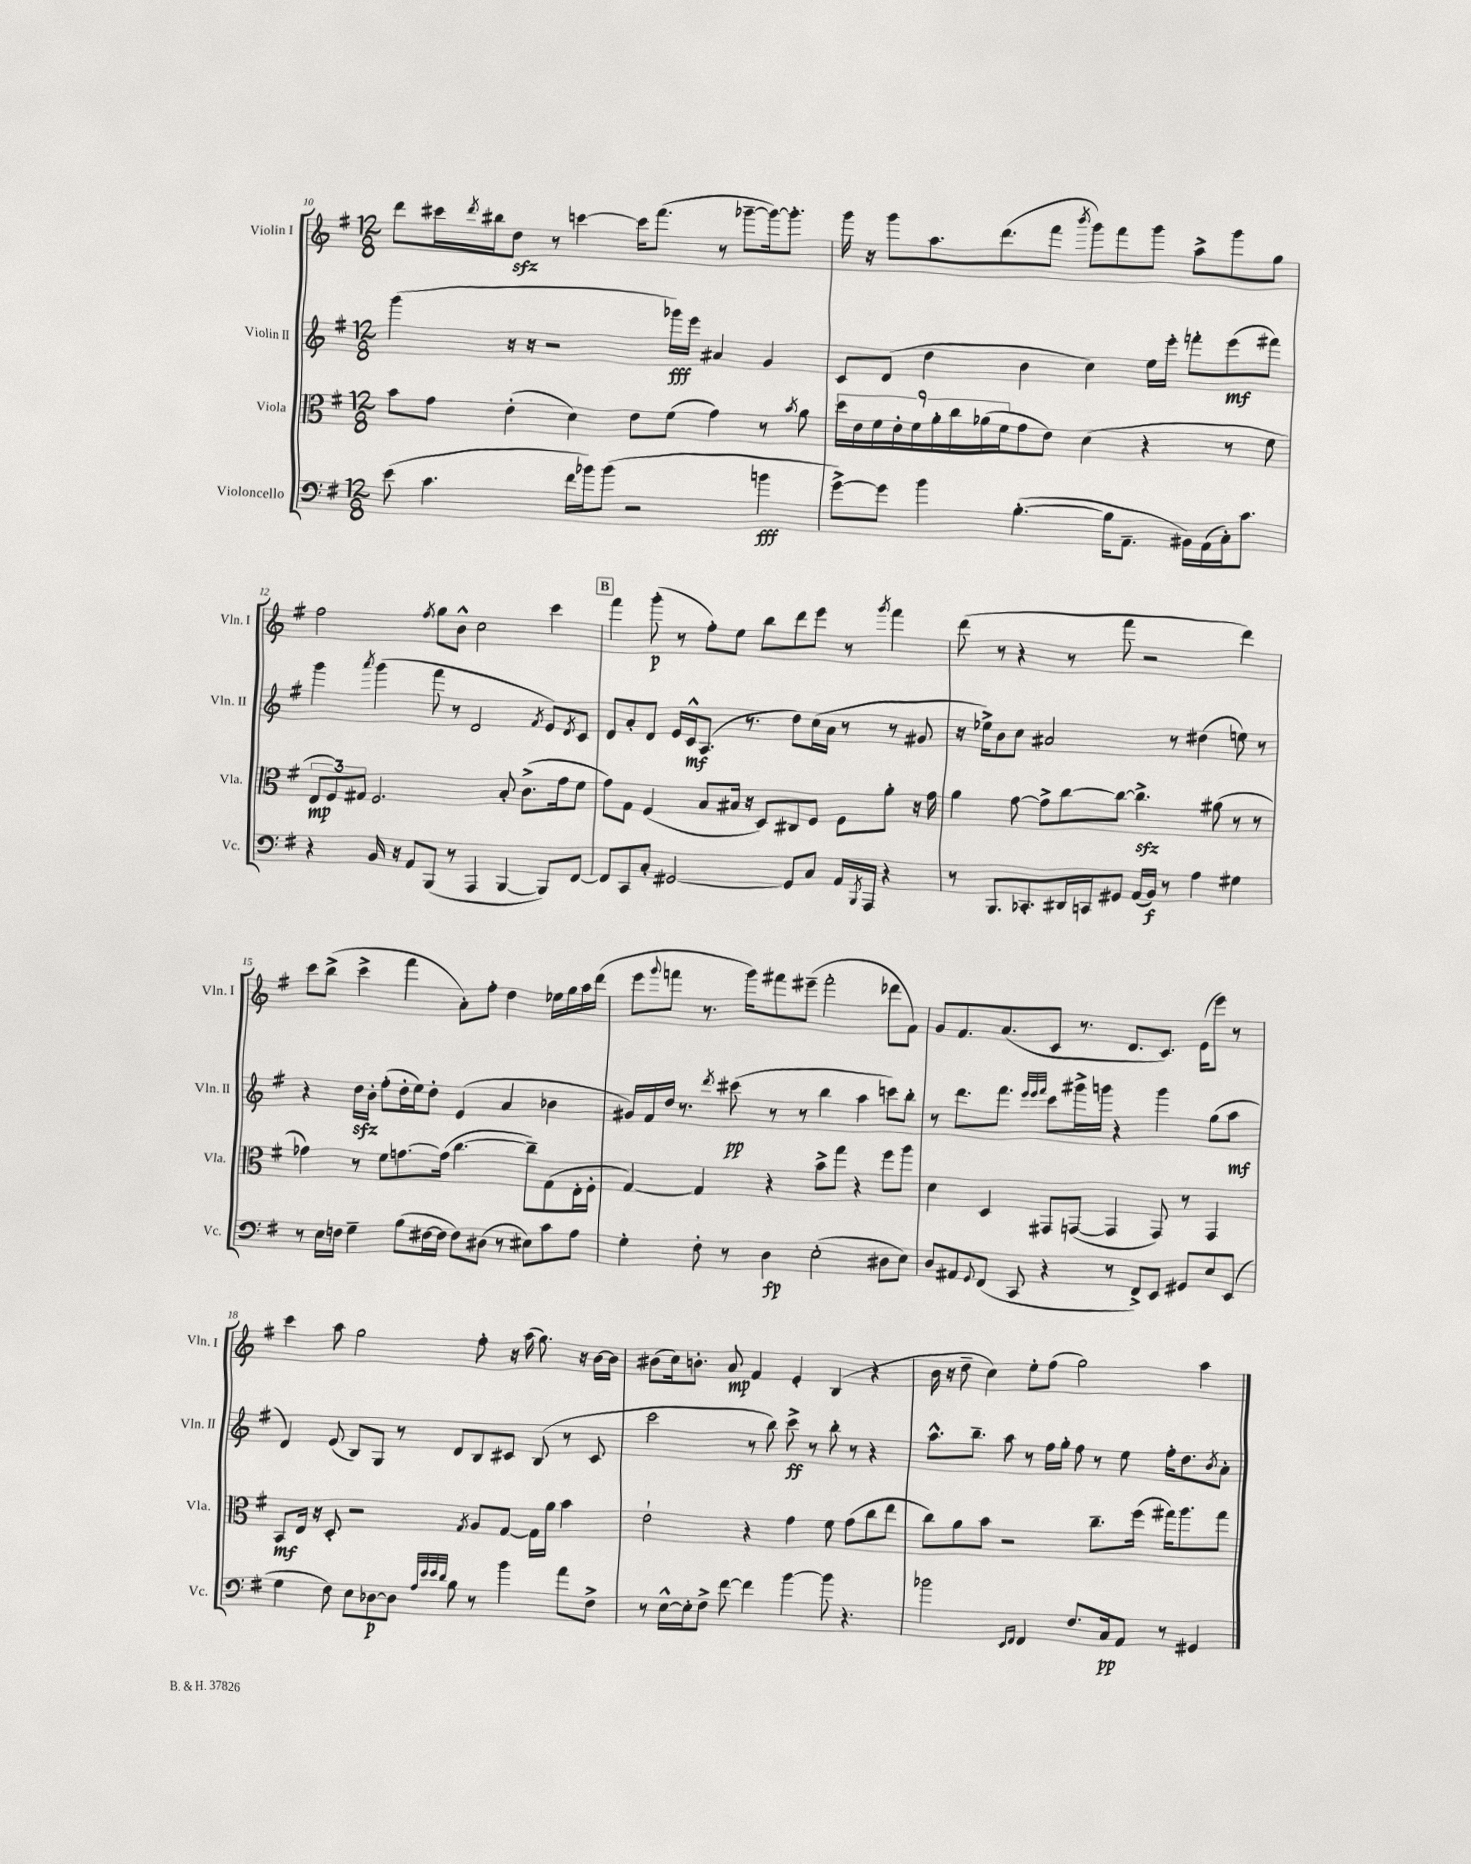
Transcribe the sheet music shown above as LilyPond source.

<<
\new StaffGroup <<
\new Staff = "s0" \with { instrumentName = "Violin I" shortInstrumentName = "Vln. I" } {
    \clef treble \key g \major \numericTimeSignature \time 12/8
    d'''8 cis'''16 \acciaccatura { d'''8 } bis''16 d''8\sfz r8 c'''4~ c'''16 fis'''8.( r8 ges'''8~-- ges'''16~) ges'''8.-. |
    g'''16 r16 g'''8 a''8. d'''8.( fis'''8 \acciaccatura { b'''8 } g'''8) fis'''8 g'''8 a''8-> g'''8 g''8 |
    fis''2 \acciaccatura { fis''8 } g''8 b'8-^ c''2 c'''4 |
    \mark \markup { \box "B" } fis'''4 g'''8-.\p( r8 fis''8-.) e''8 b''8 d'''8 e'''8 r8 \acciaccatura { g'''8 } fis'''4 |
    d'''8( r8 r4 r8 fis'''8 r2 d'''4) |
    c'''8 b''8->( c'''4-> fis'''4 a'8-.) fis''8-. d''4 ees''16 g''16 a''16 d'''16( |
    e'''8 \appoggiatura { g'''8 } f'''8 r8. g'''16) fis'''8 eis'''8--( fis'''2-. des'''8 fis'8) |
    g'8 fis'8. a'8.( c'8 r8. d'8. c'8.) e'16( e'''8) r8 |
    c'''4 a''8 g''2 fis''8-. r16 a''16( g''8.) r16 b'16~ b'16 |
    bis'8( c''16) b'8.-. a'8\mp fis'4 e'4-. b4( r4 |
    b'16 r16 d''8-- c''4) e''8-. fis''8( g''2) a''4 \bar "|." |
}
\new Staff = "s1" \with { instrumentName = "Violin II" shortInstrumentName = "Vln. II" } {
    \clef treble \key g \major \numericTimeSignature \time 12/8
    g'''4( r16 r16 r2 ges'''16\fff) e'''16 ais'4 g'4 |
    c'8 d'8( d''4 b'4 c''4) e''16 e'''16-. f'''8-. e'''8\mf( fis'''8) |
    g'''4 \acciaccatura { a'''8 } g'''4( fis'''8 r8 d'2 \acciaccatura { fis'8 } e'8) \acciaccatura { d'8 } c'8 |
    \mark \markup { \box "B" } d'8 a'8-. d'8 e'16 c'16-^\mf a8.( r8. d''8) c''16( a'16 r8 r8 gis'8 |
    r16 ees''16->) b'8 c''8 ais'2 r8 dis''4( e''8) r8 |
    r4 d''16\sfz b'16-. fis''8-.( d''16-. e''16) d''8-. e'4( a'4 bes'4 |
    gis'16) fis'16 d''16 r8. \acciaccatura { d'''8 } cis'''8\pp( r8 r8 b''4 a''4 c'''8) b''8-. |
    r8 d'''8. fis'''8. \grace { e'''32 e'''32 fis'''32 } c'''8 gis'''16-> g'''16 r4 g'''4 g''8( a''8\mf |
    d'4) e'8( b8) g8 r8 d'8 b8 cis'8 b8( r8 cis'8 |
    c'''2 r8 b''8) c'''8->\ff r8 b''8-. r8 r4 |
    a''8.-^ b''8.-- a''8 r8 fis''16 g''16-. fis''8 r8 e''8 fis''16-. d''8. \acciaccatura { b'8 } a'8-. \bar "|." |
}
\new Staff = "s2" \with { instrumentName = "Viola" shortInstrumentName = "Vla." } {
    \clef alto \key g \major \numericTimeSignature \time 12/8
    b'8 g'8 e'4-.( d'4) e'8 fis'8( g'4) r8 \acciaccatura { b'8 } a'8 |
    \tuplet 9/8 { d''16 e'16 fis'16 e'16-. fis'16 a'16-. c''16 aes'16( fis'16 } g'8 e'8) d'4( r4 r8 fis'8 |
    \tuplet 3/2 { e8\mp fis8) gis8 } fis2. b8-. c'8.->( g'16 fis'8 |
    \mark \markup { \box "B" } g'8) g8 fis4( b8 bis16 r16 d8) cis8 fis8 fis8 a'8-. r16 g'16 |
    a'4 g'8~ g'8-> c''8~ c''8~ c''4.->\sfz ais'8( r8 r8 |
    ges'4) r8 fis'8 g'8.~ g'16( c''4.~ c''8--) g8( e16-. fis16-. |
    g4~) g4 r4 b'8-> g''8 r4 fis''8 a''8 |
    d'4 d4 gis,8 g,8~( g,4 g,8) r8 g,4 |
    b,8\mf e16 r16 d8-. r2 \acciaccatura { g8 } a8 g8~ g16 a'16 b'4 |
    e'2-! r4 g'4 fis'8 g'8( c''8 e''8 |
    c''8) a'8 b'8 r2 c''8.-- fis''16( gis''16) a''8. gis''8 \bar "|." |
}
\new Staff = "s3" \with { instrumentName = "Violoncello" shortInstrumentName = "Vc." } {
    \clef bass \key g \major \numericTimeSignature \time 12/8
    e'8( c'4. fis'16 bes'16) bes'8( r2 b'4\fff |
    g'8~->) g'8 b'4 b4.~-.( b16 a,8.-- bis,16) a,16( c16-.) c'8. |
    r4 b,16 r16 a,8 b,,8( r8 a,,4 b,,4~ b,,8) fis,8~ |
    \mark \markup { \box "B" } fis,8 c,8 c8-. gis,2~ gis,8 c8 a,16 \acciaccatura { b,,8 } a,,16 r4 |
    r8 b,,8. ces,8.-. dis,16 c,16 gis,8 a,16( b,16\f) r8 a4 gis4 |
    r8 e16 f16 g4-- b8( fis16~ fis16 fis8) dis8( r8 eis8) c'8 a8 |
    g4-. fis8-. r8 d4\fp e2-.( dis8 e8) |
    d8 ais,8 \appoggiatura { g,8 } fis,8( c,8 r4 r8 fis,8->) e,8 gis,8 e8 e,8( |
    g4 fis8) e8 des8~\p des8 \grace { a32 e'32 e'32 d'32 } b8 r8 b'4 a'8 fis8-> |
    r8 e16~-^ e16-. fis8-> fis'8~ fis'4 b'4~ b'8 r4. |
    bes'2 \grace { e,16 fis,16 } fis,4 fis8. c16\pp a,8 r8 gis,4 \bar "|." |
}
>>
>>
\layout { \context { \Score currentBarNumber = #10 } }
